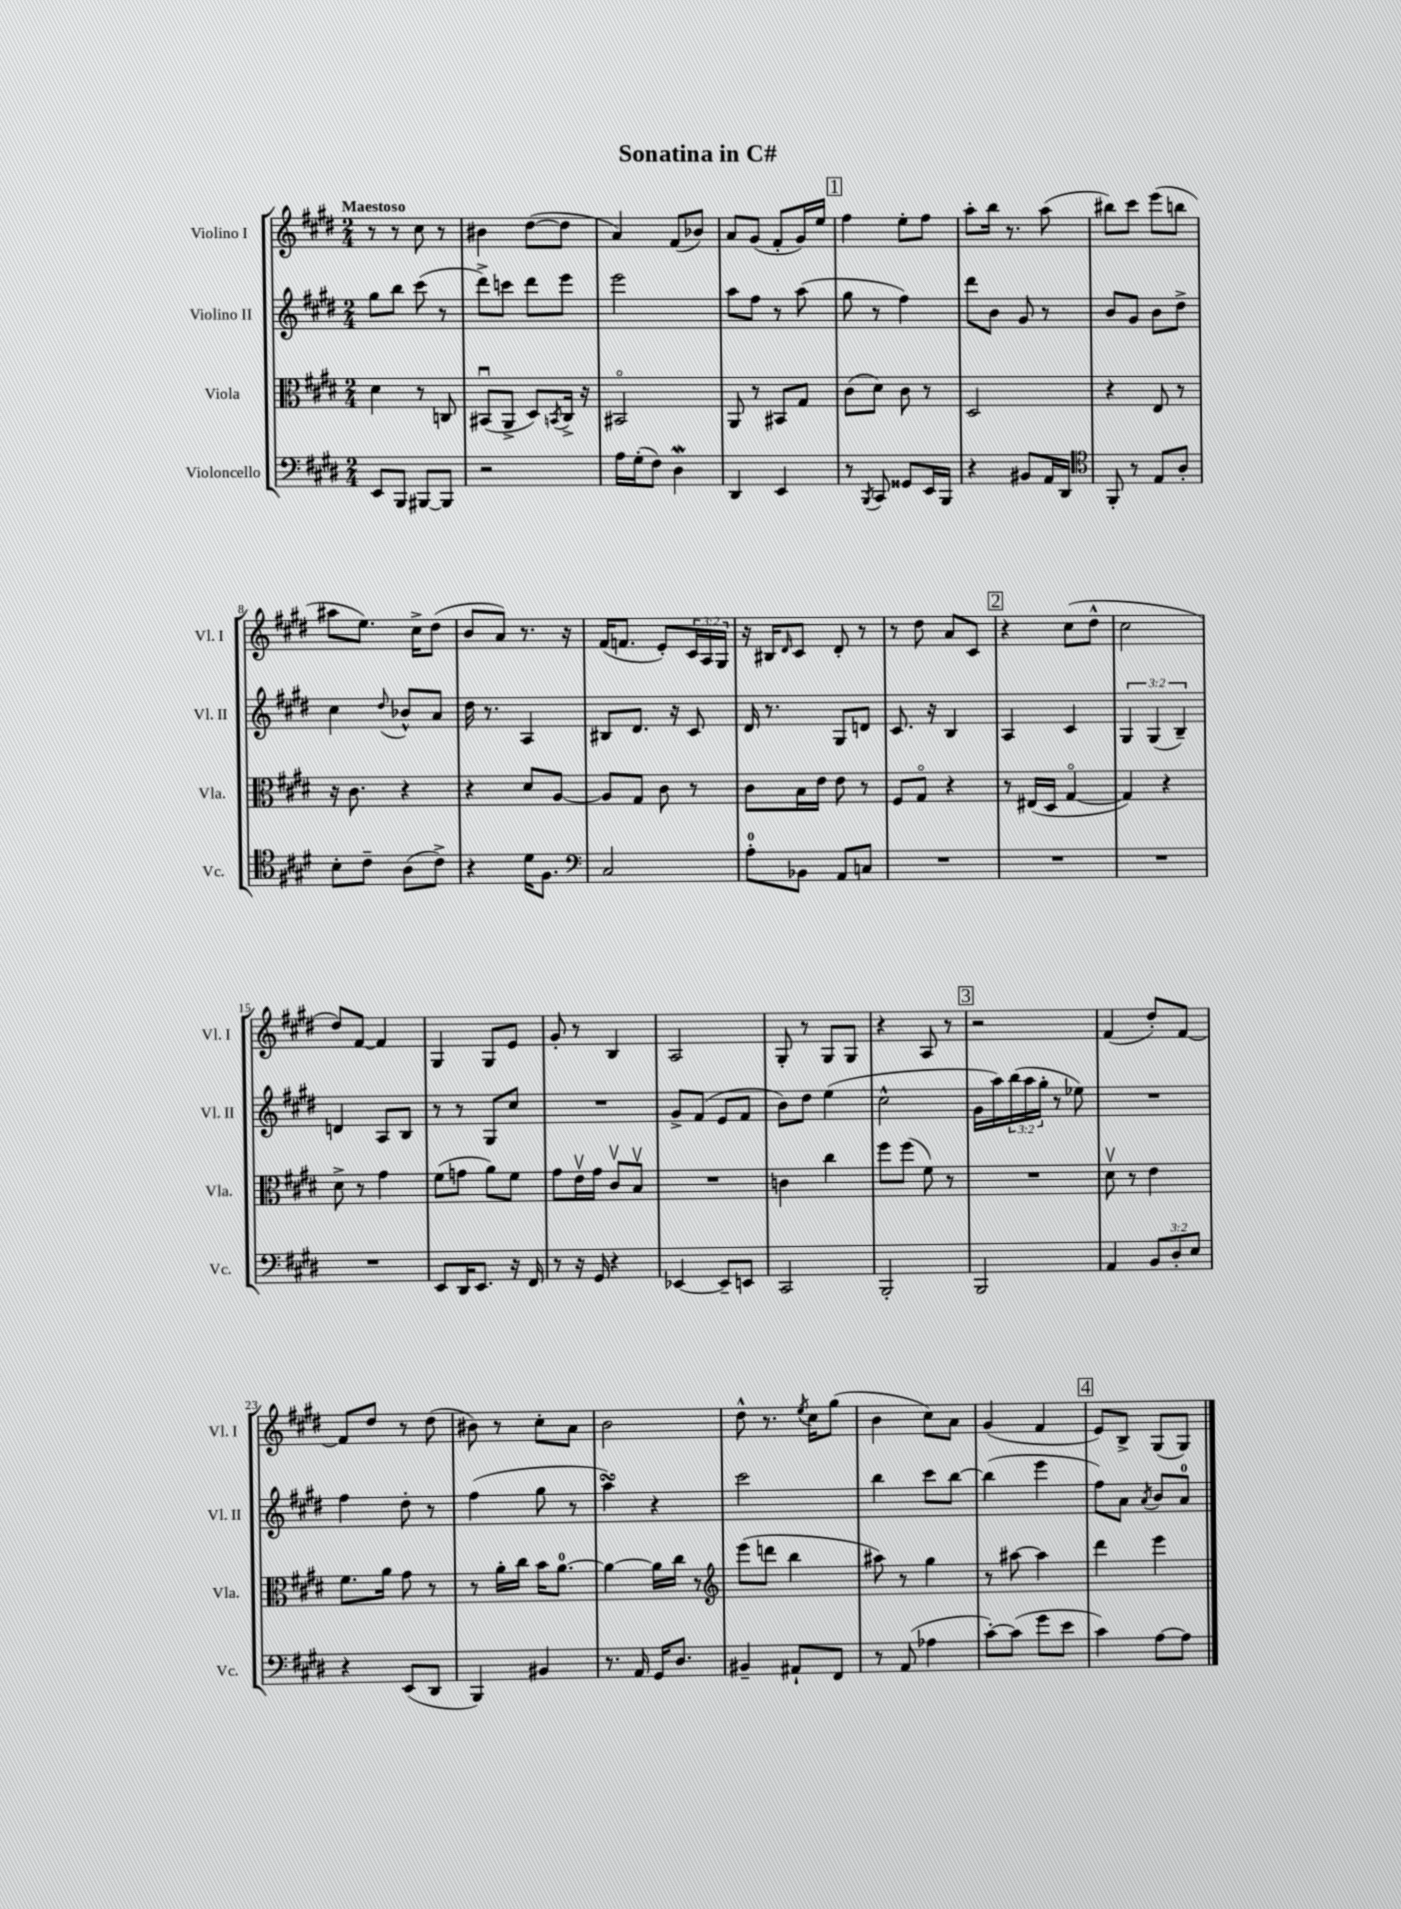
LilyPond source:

\header { title = "Sonatina in C#" }
<<
\new StaffGroup <<
\new Staff = "s0" \with { instrumentName = "Violino I" shortInstrumentName = "Vl. I" } {
    \clef treble \key e \major \numericTimeSignature \time 2/4 \override Staff.TupletNumber.text = #tuplet-number::calc-fraction-text \tempo "Maestoso"
    r8 r8 cis''8 r8 |
    bis'4 dis''8~( dis''8 |
    a'4) fis'8( bes'8) |
    a'8 gis'8( fis'8-. gis'16) e''16 |
    \mark \markup { \box "1" } fis''4 e''8-. fis''8 |
    a''8-. b''16 r8. a''8( |
    bis''8) cis'''8 e'''8( b''8 |
    ais''8 e''8.) cis''16-> dis''8( |
    b'8 a'8) r8. r16 |
    fis'16( f'8. e'8-.) \tuplet 3/2 { cis'16 a16 gis16 } |
    r16 bis16 \grace { dis'16 } cis'8 dis'8-. r8 |
    r8 dis''8 a'8 cis'8 |
    \mark \markup { \box "2" } r4 cis''8( dis''8-^ |
    cis''2 |
    dis''8) fis'8~ fis'4 |
    gis4 gis8 e'8 |
    gis'8-. r8 b4 |
    a2 |
    gis8-. r8 gis8 gis8 |
    r4 a8 r8 |
    \mark \markup { \box "3" } r2 |
    fis'4( dis''8-.) fis'8~ |
    fis'8 dis''8 r8 dis''8( |
    bis'8) r8 cis''8-. a'8 |
    b'2 |
    dis''8-^ r8. \acciaccatura { e''8 } cis''16 gis''8( |
    b'4 cis''8) a'8 |
    gis'4( fis'4 |
    \mark \markup { \box "4" } e'8) b8-> gis8( gis8) \bar "|." |
}
\new Staff = "s1" \with { instrumentName = "Violino II" shortInstrumentName = "Vl. II" } {
    \clef treble \key e \major \numericTimeSignature \time 2/4 \override Staff.TupletNumber.text = #tuplet-number::calc-fraction-text
    gis''8 b''8 cis'''8( r8 |
    dis'''8->) c'''8 dis'''8 e'''8 |
    e'''2 |
    a''8 fis''8 r8 a''8( |
    \mark \markup { \box "1" } gis''8 r8 fis''4) |
    dis'''8 b'8 gis'8 r8 |
    b'8 gis'8 b'8 dis''8-> |
    cis''4 \appoggiatura { dis''8 } bes'8-^ a'8 |
    dis''16 r8. a4 |
    bis8 dis'8. r16 cis'8 |
    dis'16 r8. gis8 d'8 |
    cis'8. r16 b4 |
    \mark \markup { \box "2" } a4 cis'4 |
    \tuplet 3/2 { gis4 gis4( b4--) } |
    d'4 a8 b8 |
    r8 r8 gis8 cis''8 |
    R2 |
    gis'8-> fis'8( e'8 fis'8 |
    b'8) dis''8 e''4( |
    cis''2-^ |
    \mark \markup { \box "3" } gis'16 a''16) \tuplet 3/2 { b''16( a''16 gis''16-. } r8 ees''8) |
    R2 |
    fis''4 dis''8-. r8 |
    fis''4( gis''8 r8 |
    a''4\turn) r4 |
    cis'''2 |
    b''4 cis'''8 b''8~ |
    b''4( e'''4 |
    \mark \markup { \box "4" } fis''8) a'8 \acciaccatura { a'8 } b'8 a'8-0 \bar "|." |
}
\new Staff = "s2" \with { instrumentName = "Viola" shortInstrumentName = "Vla." } {
    \clef alto \key e \major \numericTimeSignature \time 2/4
    dis'4 r8 c8 |
    bis,8\downbow( a,8-> dis8) \acciaccatura { b,8 } cis16-> r16 |
    bis,2\flageolet |
    a,8 r8 bis,8 gis8 |
    \mark \markup { \box "1" } cis'8( dis'8) cis'8 r8 |
    dis2 |
    r4 e8 r8 |
    r16 cis'8. r4 |
    r4 dis'8 a8~ |
    a8 gis8 cis'8 r8 |
    cis'8 b16 e'16 e'8 r8 |
    fis8 gis8\flageolet r4 |
    \mark \markup { \box "2" } r8 eis16( dis16 gis4~\flageolet |
    gis4) r4 |
    dis'8-> r8 gis'4 |
    fis'8( g'8 a'8) fis'8 |
    gis'8 e'16\upbow gis'16 cis'8\upbow b8\upbow |
    R2 |
    c'4 cis''4 |
    fis''8 fis''8( fis'8) r8 |
    \mark \markup { \box "3" } R2 |
    dis'8\upbow r8 e'4 |
    fis'8. a'16 gis'8 r8 |
    r8 a'16-. cis''16 b'16 a'8.-0~ |
    a'4~ a'16 cis''16 r8 |
    \clef treble e'''8( d'''8 b''4 |
    ais''8) r8 gis''4 |
    r8 ais''8~ ais''4 |
    \mark \markup { \box "4" } dis'''4 e'''4 \bar "|." |
}
\new Staff = "s3" \with { instrumentName = "Violoncello" shortInstrumentName = "Vc." } {
    \clef bass \key e \major \numericTimeSignature \time 2/4 \override Staff.TupletNumber.text = #tuplet-number::calc-fraction-text
    e,8 b,,8 bis,,8~ bis,,8 |
    r2 |
    a16 gis16-.( fis8) dis4\mordent |
    dis,4 e,4 |
    \mark \markup { \box "1" } r8 \acciaccatura { b,,8 } cis,8 gisis,8 e,16 b,,16 |
    r4 bis,8 a,16 dis,16 |
    \clef tenor fis,8-. r8 e8 a8-. |
    b8-. cis'8-- a8( cis'8->) |
    r4 dis'16 fis8. |
    \clef bass cis2 |
    a8-0-. bes,8 a,8 c8 |
    R2 |
    \mark \markup { \box "2" } R2 |
    R2 |
    R2 |
    e,8 dis,16 e,8. r16 fis,16 |
    r8 r16 gis,16 r4 |
    ees,4~ ees,8-- e,8 |
    cis,2 |
    b,,2-. |
    \mark \markup { \box "3" } b,,2 |
    a,4 \tuplet 3/2 { b,8 dis8-. e8 } |
    r4 e,8( dis,8 |
    b,,4) bis,4 |
    r8. a,16 gis,16 dis8. |
    bis,4-- ais,8-! fis,8 |
    r8 a,8( aes4 |
    cis'8~-.) cis'8( gis'8 e'8 |
    \mark \markup { \box "4" } cis'4) a8~ a8 \bar "|." |
}
>>
>>
